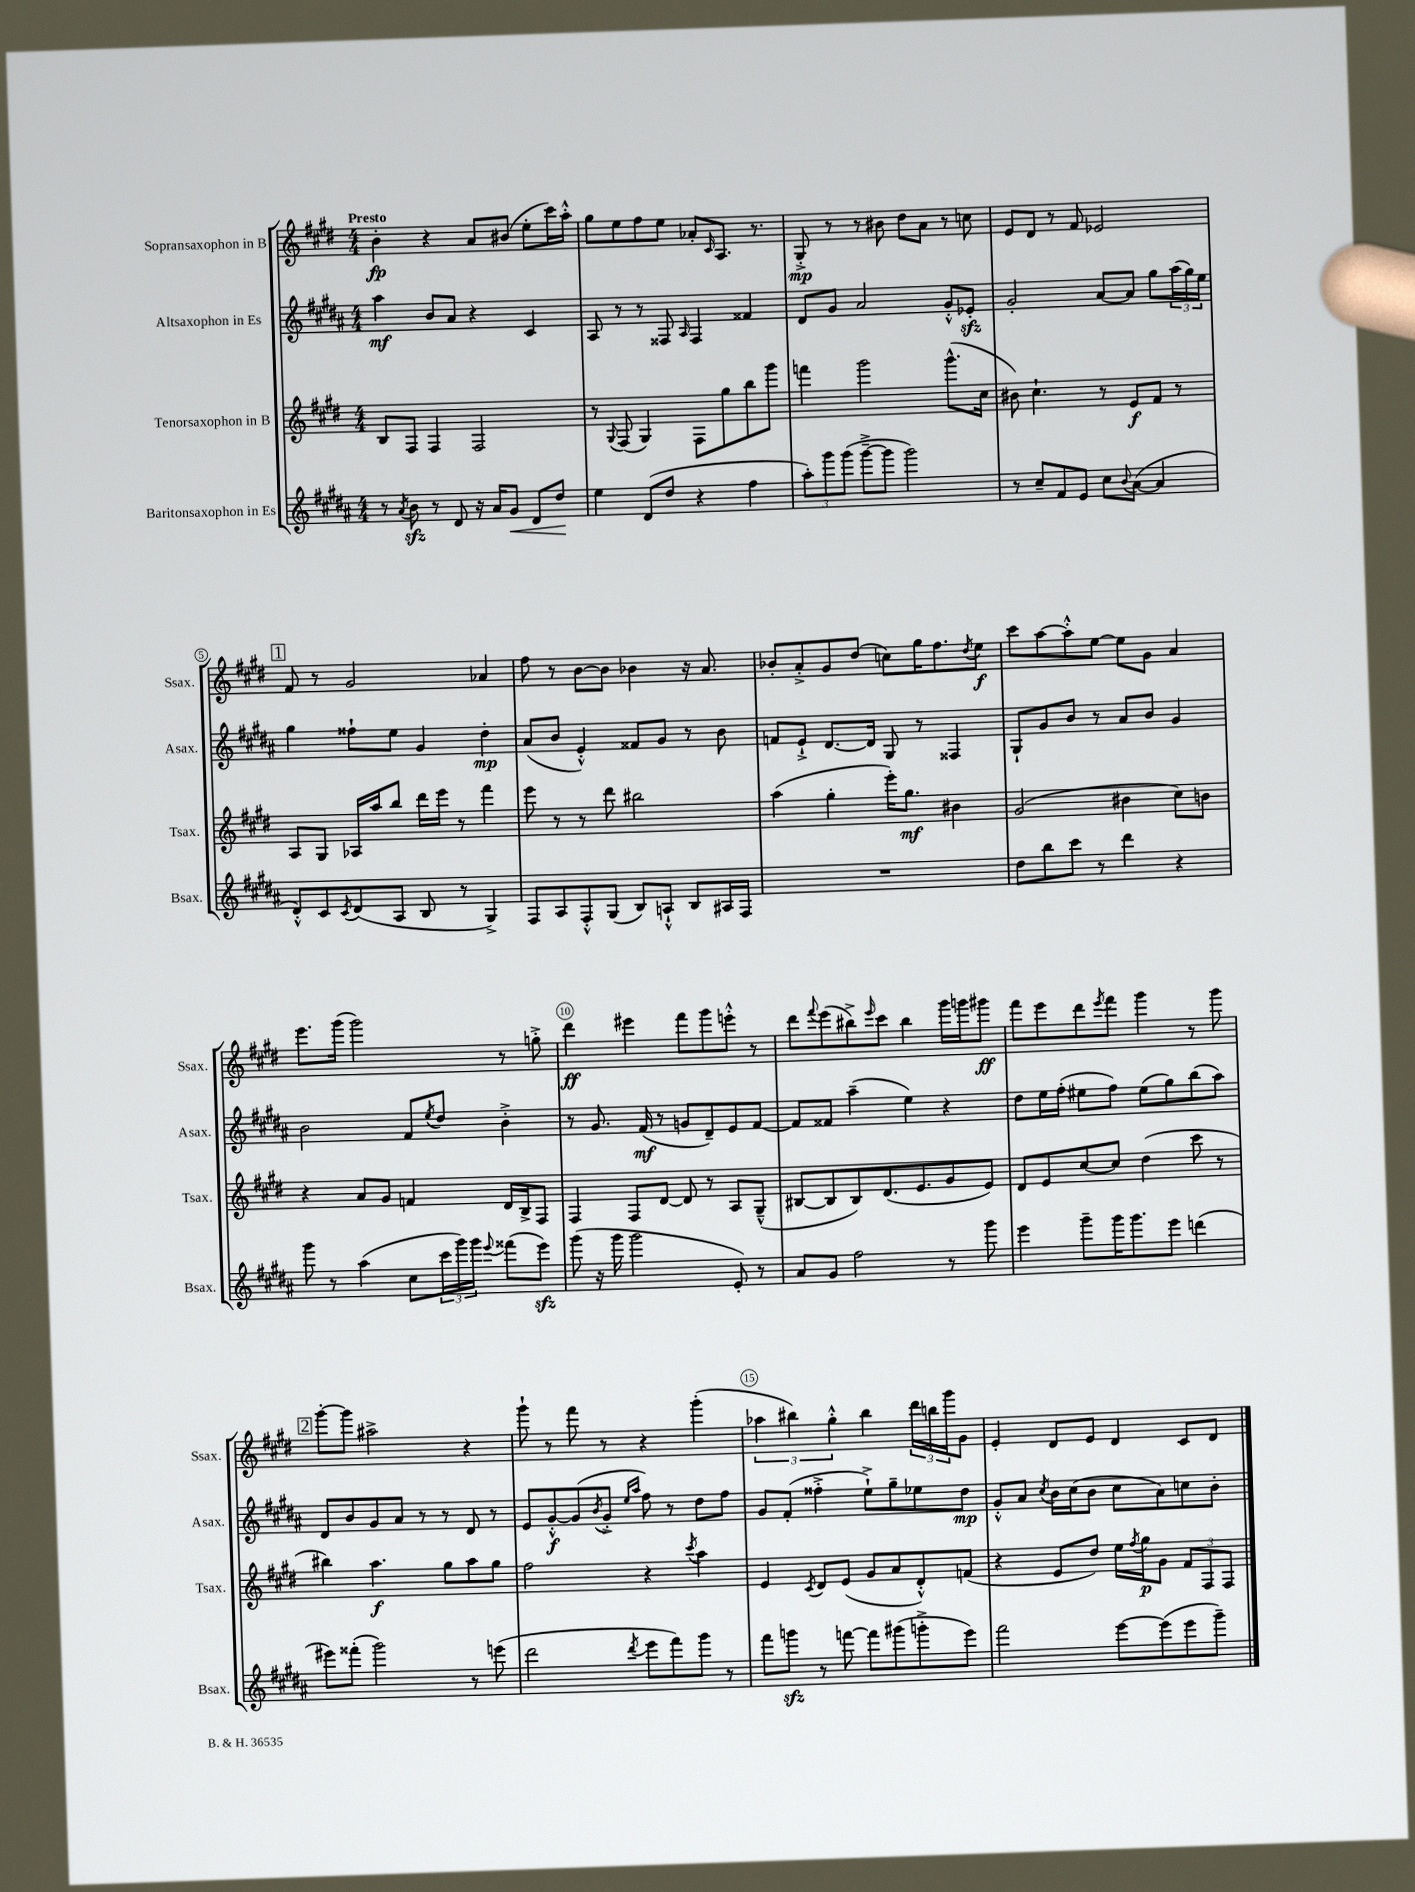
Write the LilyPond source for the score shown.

<<
\new StaffGroup <<
\new Staff = "s0" \with { instrumentName = "Sopransaxophon in B" shortInstrumentName = "Ssax." } {
    \clef treble \key e \major \numericTimeSignature \time 4/4 \tempo "Presto"
    b'4-.\fp r4 a'8 bis'8( e''8-. cis'''16) a''16-.-^ |
    gis''8 e''8 fis''8 e''8 aes'8-. \grace { cis'16 } a8. r8. |
    gis8-.->\mp r8 r8 bis'8 dis''8 a'8 r8 c''8 |
    e'8 dis'8 r8 fis'8 ees'2 |
    \mark \markup { \box "1" } fis'8 r8 gis'2 aes'4 |
    fis''8 r8 b'8~ b'8 bes'4 r16 a'8. |
    bes'8-. a'8-.-> gis'8 dis''8( c''8) gis''16 fis''8. \acciaccatura { dis''8 } e''8\f |
    cis'''8 a''8~ a''8-.-^ e''8~ e''8 gis'8 a'4 |
    e'''8. gis'''16( gis'''2) r8 g''8-.-> |
    dis'''4\ff eis'''4 fis'''8 gis'''8 e'''8-.-^ r8 |
    dis'''8 \appoggiatura { fis'''8 } e'''8( bis''8->) \grace { e'''16 } cis'''8 bis''4 gis'''16 g'''16 gis'''8\ff |
    fis'''8 e'''8 dis'''8 \acciaccatura { e'''8 } fis'''8 gis'''4 r8 gis'''8 |
    \mark \markup { \box "2" } gis'''8~-. gis'''8 ais''2-> r4 |
    gis'''8-! r8 fis'''8 r8 r4 gis'''4-.( |
    \tuplet 3/2 { aes''4 bis''4) gis''4-.-^ } bis''4 \tuplet 3/2 { dis'''16 b''16 gis'''16 } gis'8 |
    e'4-. dis'8 e'8 dis'4 cis'8 dis'8 \bar "|." |
}
\new Staff = "s1" \with { instrumentName = "Altsaxophon in Es" shortInstrumentName = "Asax." } {
    \clef treble \key b \major \numericTimeSignature \time 4/4
    ais''4\mf b'8 ais'8 r4 cis'4 |
    ais8 r8 r8 fisis8 \grace { ais16 } fisis4 fisis'4 |
    dis'8 gis'8 ais'2 gis'8-.-^ ees'8-.\sfz |
    gis'2-. ais'8~ ais'8 gis''8 \tuplet 3/2 { ais''16( gis''16) e''16 } |
    \mark \markup { \box "1" } gis''4 fisis''8-! e''8 gis'4 dis''4-.\mp |
    ais'8( b'8 e'4-.-^) fisis'8 gis'8 r8 b'8 |
    f'8 e'8-!-> dis'8.~ dis'16 gis8 r8 fisis4 |
    gis8-! gis'8 b'8 r8 ais'8 b'8 gis'4 |
    b'2 fis'8 \acciaccatura { e''8 } dis''8 b'4-.-> |
    r8 gis'8. fis'16\mf( r8 g'8 dis'8--) e'8 fis'8~ |
    fis'8 fisis'8 ais''4--( e''4) r4 |
    dis''8 e''16 fis''16-.( eis''8 fis''8) eis''8( gis''8) b''8( ais''8) |
    \mark \markup { \box "2" } dis'8 b'8 gis'8 ais'8 r8 r8 dis'8 r8 |
    e'8 gis'8~-.-^\f gis'8( \acciaccatura { b'8 } gis'8-.-> \grace { e''16 ais''16 } fis''8) r8 dis''8 fis''8 |
    gis'8 fis'8-.( fisis''4-.-> e''8-!->) gis''8-- ees''8 dis''8\mp |
    gis'8-.-^ ais'8 \acciaccatura { cis''8 } b'16 cis''16( b'8 cis''8 ais'8) c''8 b'8-. \bar "|." |
}
\new Staff = "s2" \with { instrumentName = "Tenorsaxophon in B" shortInstrumentName = "Tsax." } {
    \clef treble \key e \major \numericTimeSignature \time 4/4
    b8 fis8 fis4 fis2 |
    r8 \appoggiatura { gis8 } fis8( gis4) fis8 gis''8 b''8 gis'''8 |
    f'''4 gis'''2 gis'''8.-^( cis''16 |
    bis'8) cis''4.-! r8 e'8\f fis'8 r8 |
    \mark \markup { \box "1" } a8 gis8 aes16 a''16 b''8 dis'''16 e'''16 r8 fis'''4 |
    e'''8 r8 r8 dis'''8 bis''2 |
    a''4( gis''4-. e'''16-.) gis''8.\mf bis'4 |
    gis'2( bis'4 cis''8) b'8 |
    r4 a'8 gis'8 f'4 dis'16 b16-> fis8 |
    fis4 fis8 dis'8~ dis'8 r8 a8 gis8---^( |
    bis8~ bis8 bis8) dis'8.( e'8. gis'8 e'8) |
    dis'8 e'8 cis''8~ cis''8 dis''4( cis'''8 r8 |
    \mark \markup { \box "2" } bis''4) a''4.\f gis''8 a''8 gis''8 |
    fis''2 r4 \acciaccatura { cis'''8 } a''4 |
    e'4 \acciaccatura { cis'8 } dis'8 e'8( gis'8 a'8 dis'8-.-^) f'8( |
    r4 e'8 dis''8) e''16 \acciaccatura { fis''8 } gis''16\p gis'8 \tuplet 3/2 { fis'8 fis8 fis8 } \bar "|." |
}
\new Staff = "s3" \with { instrumentName = "Baritonsaxophon in Es" shortInstrumentName = "Bsax." } {
    \clef treble \key b \major \numericTimeSignature \time 4/4
    r8 \acciaccatura { ais'8 } b'8\sfz r8 dis'8 r16 ais'16 gis'8\< dis'8 dis''8\! |
    e''4 dis'8( dis''8 r4 fis''4 |
    \tuplet 3/2 { ais''8-.) gis'''8 gis'''8( } gis'''8~---> gis'''8 gis'''2) |
    r8 cis''8-- fis'8 e'8 cis''8 \appoggiatura { b'8 } ais'8~( ais'4 |
    \mark \markup { \box "1" } dis'8-.-^) cis'8 \acciaccatura { cis'8 } dis'8( ais8 b8 r8 gis4->) |
    fis8 ais8 fis8-.-^ gis8( b8) a8-!-^ b8 ais16 fis16 |
    R1 |
    dis''8 b''8 cis'''8 r8 dis'''4 r4 |
    gis'''8 r8 ais''4( cis''8 \tuplet 3/2 { cis'''16 gis'''16) gis'''16 } \appoggiatura { e'''8 } fisis'''8( e'''8\sfz) |
    gis'''8( r16 gis'''16 gis'''2 e'8-.) r8 |
    ais'8 gis'8 fis''2 r8 gis'''8 |
    e'''4 gis'''8-- gis'''16 gis'''8. e'''8 d'''4( |
    \mark \markup { \box "2" } eis'''8) fisis'''8-.( gis'''2) r8 e'''8( |
    dis'''2 \acciaccatura { dis'''8 } e'''8 fis'''8) gis'''8 r8 |
    fis'''8 g'''8\sfz r8 f'''8~ f'''8 gis'''8( g'''8-.-> e'''8) |
    fis'''2 e'''8~ e'''8( e'''8 gis'''8--) \bar "|." |
}
>>
>>
\layout { \context { \Score \override BarNumber.break-visibility = ##(#f #t #t) barNumberVisibility = #(every-nth-bar-number-visible 5) \override BarNumber.stencil = #(make-stencil-circler 0.1 0.3 ly:text-interface::print) } }
